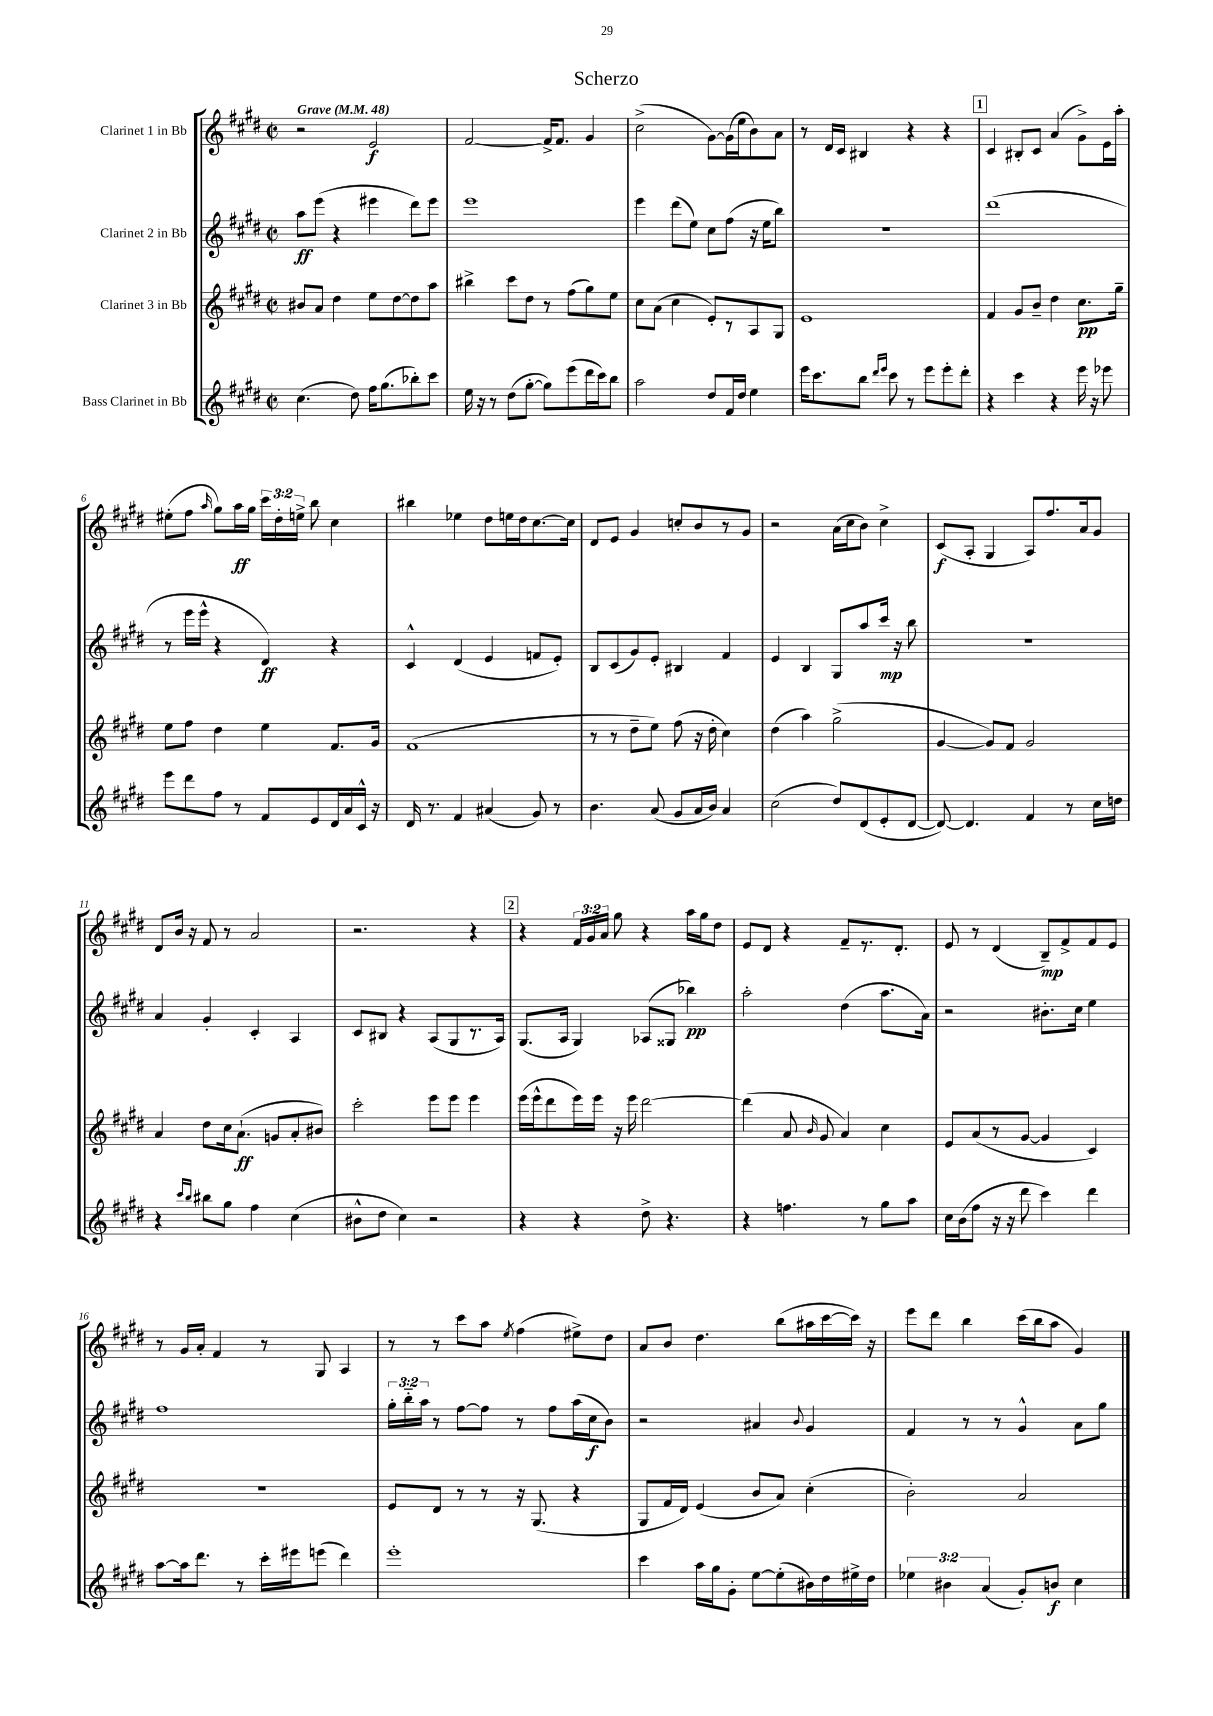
\header { title = "Scherzo" }
<<
\new StaffGroup <<
\new Staff = "s0" \with { instrumentName = "Clarinet 1 in Bb" } {
    \clef treble \key e \major \defaultTimeSignature \time 2/2 \override Staff.TupletNumber.text = #tuplet-number::calc-fraction-text \tempo "Grave" 4 = 48
    \autoBeamOff r2 e'2\f |
    fis'2~ fis'16[-> fis'8.] gis'4 |
    cis''2->( gis'8[~) gis'16( e''16 b'8) a'8] |
    r8 dis'16[ cis'16] bis4 r4 r4 |
    \mark \markup { \box "1" } cis'4 bis8[-. cis'8] a'4( gis'8[->) e'16 a''16]-. |
    eis''8[-.( fis''8] \grace { a''16 } gis''8[) a''16\ff gis''16] \tuplet 3/2 { cis'''16[ dis''16-. e''16]-> } b''8 cis''4 |
    bis''4 ees''4 dis''8[ e''16 dis''16 cis''8.~ cis''16] |
    dis'8[ e'8] gis'4 c''8[-. b'8 r8 gis'8] |
    r2 a'16[( cis''16 b'8]) cis''4-> |
    cis'8[\f( a8]-. gis4 a8[) fis''8. a'16 gis'8] |
    dis'8[ b'16] r16 fis'8 r8 a'2 |
    r2. r4 |
    \mark \markup { \box "2" } r4 \tuplet 3/2 { fis'16[ gis'16 a'16] } gis''8 r4 a''16[ gis''16 dis''8] |
    e'8[ dis'8] r4 fis'8[-- r8. dis'8.]-. |
    e'8 r8 dis'4( b8[--\mp) fis'8-> fis'8 e'8] |
    r8 gis'16[ a'16]-. fis'4 r8 gis8 a4 |
    r8 r8 cis'''8[ a''8] \acciaccatura { e''8 } fis''4( eis''8[->) dis''8] |
    a'8[ b'8] dis''4. b''8[( ais''16 cis'''16~ cis'''16]) r16 |
    e'''8[ dis'''8] b''4 cis'''16[( b''16 a''8] gis'4) \bar "|." |
}
\new Staff = "s1" \with { instrumentName = "Clarinet 2 in Bb" } {
    \clef treble \key e \major \defaultTimeSignature \time 2/2 \override Staff.TupletNumber.text = #tuplet-number::calc-fraction-text
    \autoBeamOff a''8[\ff e'''8]( r4 eis'''4 dis'''8[) eis'''8] |
    e'''1 |
    e'''4 dis'''8[( e''8]) cis''8[ fis''8]( r16 e''16[ b''8]) |
    r1 |
    \mark \markup { \box "1" } dis'''1( |
    r8 e'''16[ e'''16]-^ r4 dis'4\ff) r4 |
    cis'4-^ dis'4( e'4 f'8[ e'8]-.) |
    b8[ cis'8( gis'8) e'8]-. bis4 fis'4 |
    e'4 b4 gis8[ a''8 cis'''16]\mp r16 b''8 |
    r1 |
    a'4 gis'4-. cis'4-. a4 |
    cis'8[ bis8] r4 a8[( gis8 r8. a16]) |
    \mark \markup { \box "2" } gis8.[( a16] gis4) aes8[( gisis8] bes''4\pp) |
    a''2-. dis''4( a''8.[ a'16]) |
    r2 bis'8.[-. cis''16] e''4 |
    fis''1 |
    \tuplet 3/2 { gis''16[-. b''16-_ a''16] } r8 fis''8[~ fis''8] r8 fis''8[ a''16( cis''16\f b'8]) |
    r2 ais'4 \appoggiatura { b'8 } gis'4 |
    fis'4 r8 r8 gis'4-^ a'8[ gis''8] \bar "|." |
}
\new Staff = "s2" \with { instrumentName = "Clarinet 3 in Bb" } {
    \clef treble \key e \major \defaultTimeSignature \time 2/2
    \autoBeamOff bis'8[ a'8] dis''4 e''8[ dis''8~ dis''8 a''8] |
    bis''4-> cis'''8[ dis''8] r8 fis''8[( gis''8) e''8] |
    cis''8[ a'8]( cis''4 e'8[-.) r8 a8 gis8] |
    e'1 |
    \mark \markup { \box "1" } fis'4 gis'8[ b'8]-- dis''4 cis''8.[\pp gis''16]-- |
    e''8[ fis''8] dis''4 e''4 fis'8.[ gis'16] |
    fis'1( |
    r8 r8 dis''8[-- e''8]) fis''8( r16 dis''16-. cis''4) |
    dis''4( a''4) gis''2->( |
    gis'4~ gis'8[) fis'8] gis'2 |
    a'4 dis''8[ cis''16 a'8.]-!\ff( g'8[ a'8-. bis'8]) |
    cis'''2-. e'''8[ e'''8] e'''4 |
    \mark \markup { \box "2" } e'''16[( e'''16-^ dis'''8 e'''16) e'''16] r16 e'''16 dis'''2~ |
    dis'''4( a'8 \grace { b'16 } gis'8 a'4) cis''4 |
    e'8[ a'8( r8 gis'8]~ gis'4 cis'4) |
    R1 |
    e'8[ dis'8] r8 r8 r16 gis8.( r4 |
    gis8[ fis'16 dis'16]) e'4( b'8[ a'8]) cis''4-.( |
    b'2-.) a'2 \bar "|." |
}
\new Staff = "s3" \with { instrumentName = "Bass Clarinet in Bb" } {
    \clef treble \key e \major \defaultTimeSignature \time 2/2 \override Staff.TupletNumber.text = #tuplet-number::calc-fraction-text
    \autoBeamOff cis''4.( dis''8) fis''16[ gis''8.( bes''8-.) cis'''8] |
    e''16 r16 r8 dis''8[( gis''8]~-. gis''8[) e'''8( dis'''16 cis'''16) b''8] |
    a''2 dis''8[ fis'16 dis''16] e''4 |
    e'''16[ cis'''8. b''8] \grace { dis'''16[ e'''16] } cis'''8 r8 e'''8[ e'''8-. dis'''8]-. |
    \mark \markup { \box "1" } r4 cis'''4 r4 e'''16 r16 ees'''8 |
    e'''8[ dis'''8 fis''8] r8 fis'8[ e'8 dis'16 a'16 cis'16]-^ r16 |
    dis'16 r8. fis'4 ais'4( gis'8) r8 |
    b'4. a'8( gis'8[ a'16 b'16]) a'4 |
    cis''2( dis''8[) dis'8( e'8-. dis'8]~ |
    dis'8~) dis'4. fis'4 r8 cis''16[ d''16] |
    r4 \grace { cis'''16[ b''16] } bis''8[ gis''8] fis''4 cis''4( |
    bis'8[-^ dis''8] cis''4) r2 |
    \mark \markup { \box "2" } r4 r4 dis''8-> r4. |
    r4 f''4. r8 gis''8[ a''8] |
    cis''16[ b'16( fis''8] r16 r16 dis'''8 cis'''4) dis'''4 |
    a''8[~ a''16 dis'''8.] r8 cis'''16[-. eis'''16 e'''8]( dis'''4) |
    e'''1-. |
    cis'''4 a''16[ gis''16 gis'8]-. e''8[~ e''8-.( bis'16) dis''16 eis''16-> dis''16] |
    \tuplet 3/2 { ees''4 bis'4 a'4( } gis'8[-.) b'8]\f cis''4 \bar "|." |
}
>>
>>
